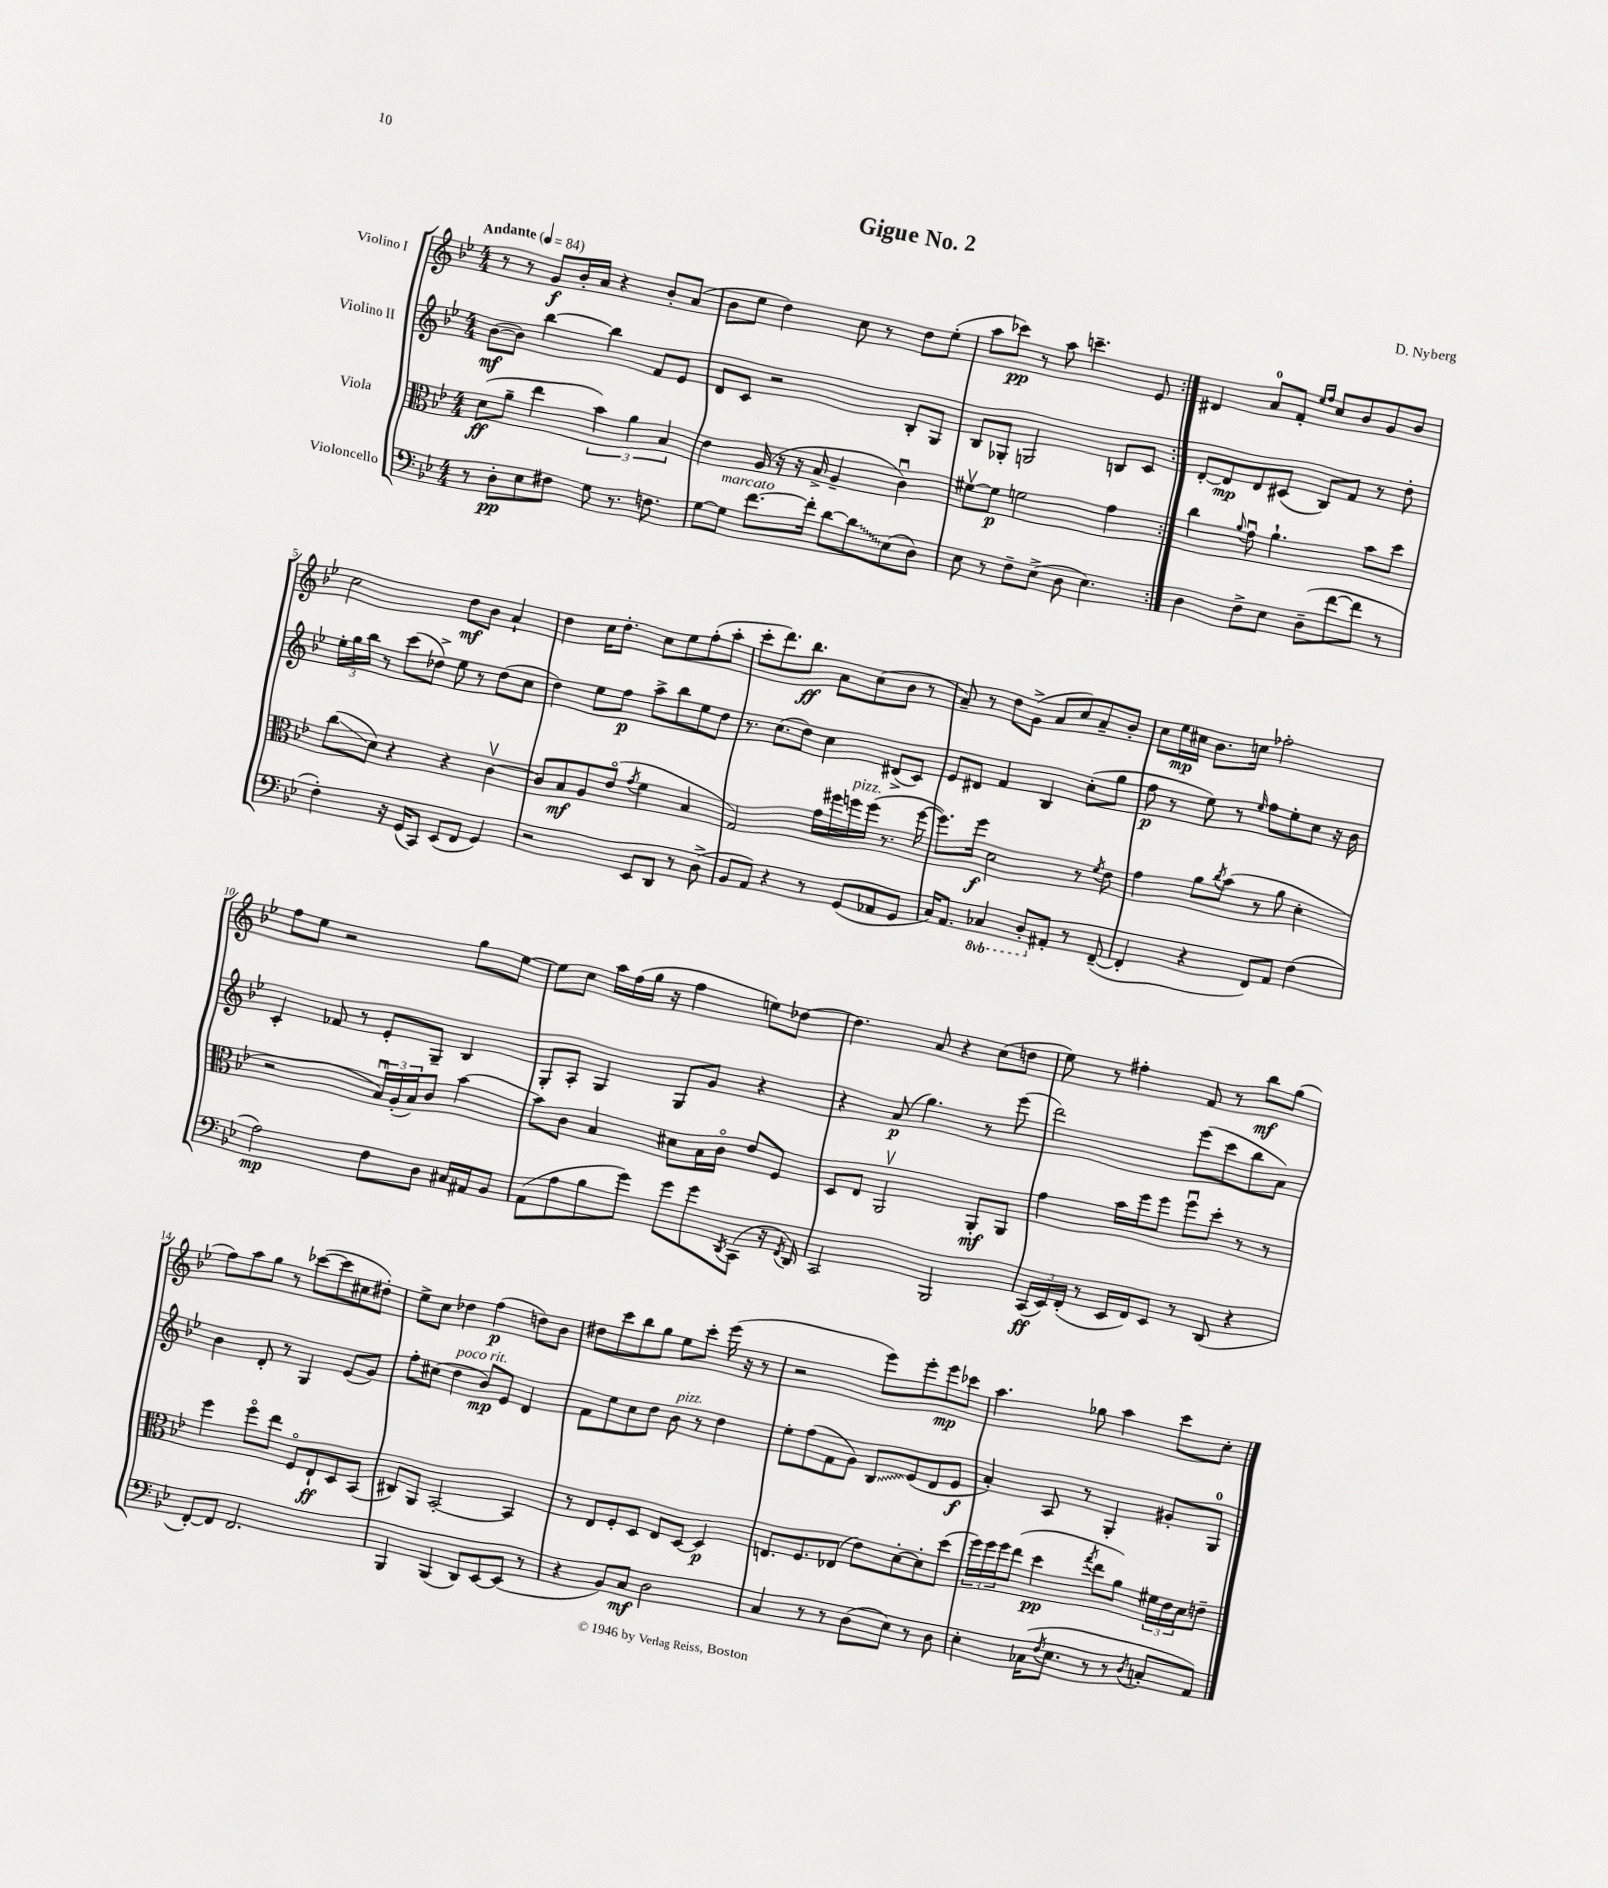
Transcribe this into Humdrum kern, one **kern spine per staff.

**kern	**kern	**kern	**kern
*staff4	*staff3	*staff2	*staff1
*clefF4	*clefC3	*clefG2	*clefG2
*k[b-e-]	*k[b-e-]	*k[b-e-]	*k[b-e-]
*M4/4	*M4/4	*M4/4	*M4/4
*MM84	*MM84	*MM84	*MM84
8r	(8d\L	([8b-\L	8r
8D'\L	8a~\J	8b-\]J)	8r
8E-\	4ee-\	[4bb-\	8g/L
8F#\J	.	.	16b-'/L
.	.	.	16a/JJ
8G\	6b-\)	4bb-\]	4r
8.r	.	.	.
.	6a\	.	.
.	.	8f/L	8b-'/L
8.F\	.	.	.
.	6B-/	.	.
.	.	8e-/J	(8a/J
=	=	=	=
[8G\L	4e-\	8d/L	8b-\L
8G\]J	.	8c/J	8ee-\J
[8.f\L	(16A/	2r	4dd\)
.	16r	.	.
.	16r	.	.
16f'\]Jk	16B-^/	.	.
[8d\L	4A~/	.	8cc\
8d\]	.	.	8r
(8E-\	4cu\)	8B-'/L	8dd\L
8D\J)	.	8G/J	(8ee-'\J
=	=	=	=
8E-\	[8f#v\L	8B-/L	8aa\L
8r	8f#\]J	8G-'/J	8ccc-\J)
8F~\L	2f\	2G/	8r
(8E-^\J	.	.	8aa\
8D\	.	.	4.ccc~\
4.E-\)	.	.	.
.	4g\	8B/L	.
.	.	8c/J	8e-/
=:|!	=:|!	=:|!	=:|!
4D\	4cc\	[8d'/L	4d#/
.	.	8d/]	.
.	8qqa/	.	.
8F^\L	8gu\	8d/	8a/L
8E-\J	4.a`\	(8c#/J	8f'/J
.	.	.	16qqee-/LL
.	.	.	16qqff/JJ
(8D~\L	.	8B-/L)	8cc/L
[8f\	.	8f/J	8b-/
8f\]J	8b-\L	8r	8g/
8r	8dd\J	8dd'\	8b-/J
=	=	=	=
4F'\)	(8cc\L	24ee-'\LL	2cc\
.	.	24gg\	.
.	.	24bb-\JJ	.
.	8d\J)	8r	.
16r	4r	(8ccc\L	.
(16GG/LK	.	.	.
8CC/J)	.	8dd-^\J)	.
(8EE-/L	4r	8ee-\	8dd\L
8FF/J	.	8r	8b-\J
4GG/)	[4cv\	(8dd-\L	4a`/
.	.	8cc\J	.
=	=	=	=
2r	8c/]L	4dd\)	4dd\
.	8B-/	.	.
.	8A/	8ee-\L	16cc\LK
.	.	.	8.dd'\J
.	(8e-o/J	8ff\J	.
.	8qg/	.	.
8EE-/L	4f\	8aa^\L	8cc\L
8DD/J	.	8bb-\	8ee-\
8r	4B-/	8ee-\	(8ff'\
(8D^\	.	8dd\J	8aa'\J
=	=	=	=
8BB-/L	2G/)	8.r	8ccc'\L
8AA/J)	.	.	8.ddd\)
.	.	(8.cc\L	.
4r	.	.	.
.	.	.	8.bb-\J
.	.	8dd\J)	.
8r	16g\LL	4cc\	8a\L
.	16ff#\	.	.
(8GG/L	16ff\	.	(8cc\
.	(16ff\JJ	.	.
8AA-/	8.r	(8d#^/L	8b-\J
8GG/J	.	8c/J)	8r
.	[16ff\	.	.
=	=	=	=
16C/LK)	8.ff\]L)	8e-/L	8a~/)
8.AA/J	.	.	.
.	.	8d#/J	8r
.	16ff\Jk	.	.
4CC-/	2d\	4f/	8dd\L
.	.	.	(8g^\J
8DD'/L	.	4B-/	8a/L
8AA#'/J	.	.	8cc/)
8r	8r	(8cc'\L	8a~/
.	8qf/	.	.
([8FF~/	8e-\	8gg\J	8b-'/J
=	=	=	=
4FF'/]	4g\	8ff\	8cc\L
.	.	8r	16ee-\L
.	.	.	16cc#\JJ
4r	8a\L	8ee-\)	8.b-\L
.	8qcc/	.	.
.	(8b-\J	8r	.
.	.	.	16cc\Jk
.	.	16qqee-/	.
8FF/L)	8r	8ff\L	2ff-'\
8AA/J	8a\	8ee-'\	.
(4F\	4d'\	8cc\J	.
.	.	16r	.
.	.	16b-\	.
=	=	=	=
2A\)	2r	4c'/	8ff\L
.	.	.	8ee-\J
.	.	8f-/	2r
.	.	8r	.
8F\L	24B-u/LL)	8e-'/L	.
.	(24A'/	.	.
.	24B-/J)	.	.
8D\J	8c/J	8G~/J	.
16C#/LL	[4b-\	4B-/	8gg\L
16AA#/J	.	.	.
8BB-/J	.	.	[8ee-\J
=	=	=	=
(8AA\L	8b-\]L	8G'/L	8ee-\]L
8A\	8c\J	8A'/J	8cc\J
8B-\	4B-/	4G/	16aa\LL
.	.	.	(16ff\
8g\J)	.	.	16gg\JJ
.	.	.	16r
8g\L	8d#\L	8G/L	4ff\
8g\	16B-\L	8g/J	.
.	16co\JJ	.	.
8qDD/	.	.	.
(8CC\J	8e-/L	4r	8ee\L)
16r	8F/J	.	[8dd-\J
8qFF/	.	.	.
16DD/)	.	.	.
=	=	=	=
2CC/	8D/L	4r	4.dd-\]
.	8E-/J	.	.
.	2AAv/	(8a/	.
.	.	4.gg\)	8a/
2BBB-/	.	.	4r
.	8AA'/L	8r	(8cc\L
.	8AA/J	(8eee-\	8dd\J
=	=	=	=
(24CC/LL	4g\	2ddd\)	8ee-\)
24EE-/)	.	.	.
(24FF'/JJ	.	.	.
8r	.	.	8r
16EE-/LL	16b-\LL	.	4ff#'\
16FF/J)	16ff\J	.	.
8EE-/J	8ff\J	.	.
8r	8ffu\L	(8eee-\L	8f/
(8DD/	8dd'\J	8ccc\	8r
4r	8r	8bb-\	8bb-\L
.	8r	8a\J)	(8gg\J
=	=	=	=
[8FF'/L)	4ff\	4b-\	8ff\L)
8FF/]J	.	.	8aa\
2.FF/	8ffo\L	8d'/	8gg\J
.	8ee-\J	8r	8r
.	8Fo/L	4G/	([8ccc-\L
.	8E-`/	.	8ccc-\]
.	8D/	(8e-/L	8cc#\
.	(8BB-/J	8g/J)	8dd#'\J)
=	=	=	=
4BBB-/	8C#/L)	8ff'\L	8ee-^\L
.	8AA/J	(8cc#\J	8cc\J
(4BBB-/	[2BB-'/	4dd\	4dd-\
8DD/L)	.	8b-/L)	(4ff\
[8EE-/	.	8e-/J	.
(8EE-/]J	4BB-/]	4d/	8dd\L)
8r	.	.	8b-\J
=	=	=	=
4r	8r	8f\L	8dd#\L
.	8E-/L	8ee-\	8ccc\
8BB-/L)	8F'/	8cc\	8bb-\
8C/J	8D/J	8dd\J	8gg\J
2D\	8E-/L	8b-\	8ee-\L
.	[8D/J	8r	8ccc'\J
.	4D/]	4dd\	(16eee-\
.	.	.	16r
.	.	.	8r
=	=	=	=
4C/	8.E/L	8ee-'\L	2r
.	.	(8ff\	.
.	8.F/	.	.
8r	.	8f\	.
8r	(8E-/J	8g\J)	.
(8D\L	8e-\L)	8B-/L	8eee-\L)
8E-\J)	[8d'\	(8e-/	8eee-'\
8r	8d'\]	8d/	8eee-\
8D\	(8dd\J	8e-/J	8ccc-\J
=	=	=	=
4E-'\	24ff\LL)	4a'/)	4.aa\
.	24ff\	.	.
.	24ff\J	.	.
.	(8ee-\J	.	.
(16C-\LK	4dd\	8A/	.
8qF/	.	.	.
8.E-\J	.	.	.
.	.	8r	8gg-\
.	8qgg/	.	.
8r	8ee-\L	4G'/	4aa\
8r	8a\J)	.	.
8qD/	.	.	.
8C'/L	24f#\LL	8g#'/L	8ccc\L
.	24e-\	.	.
.	24d\J	.	.
8AA/J)	8e~\J	8G/J	8cc'\J
==	==	==	==
*-	*-	*-	*-
